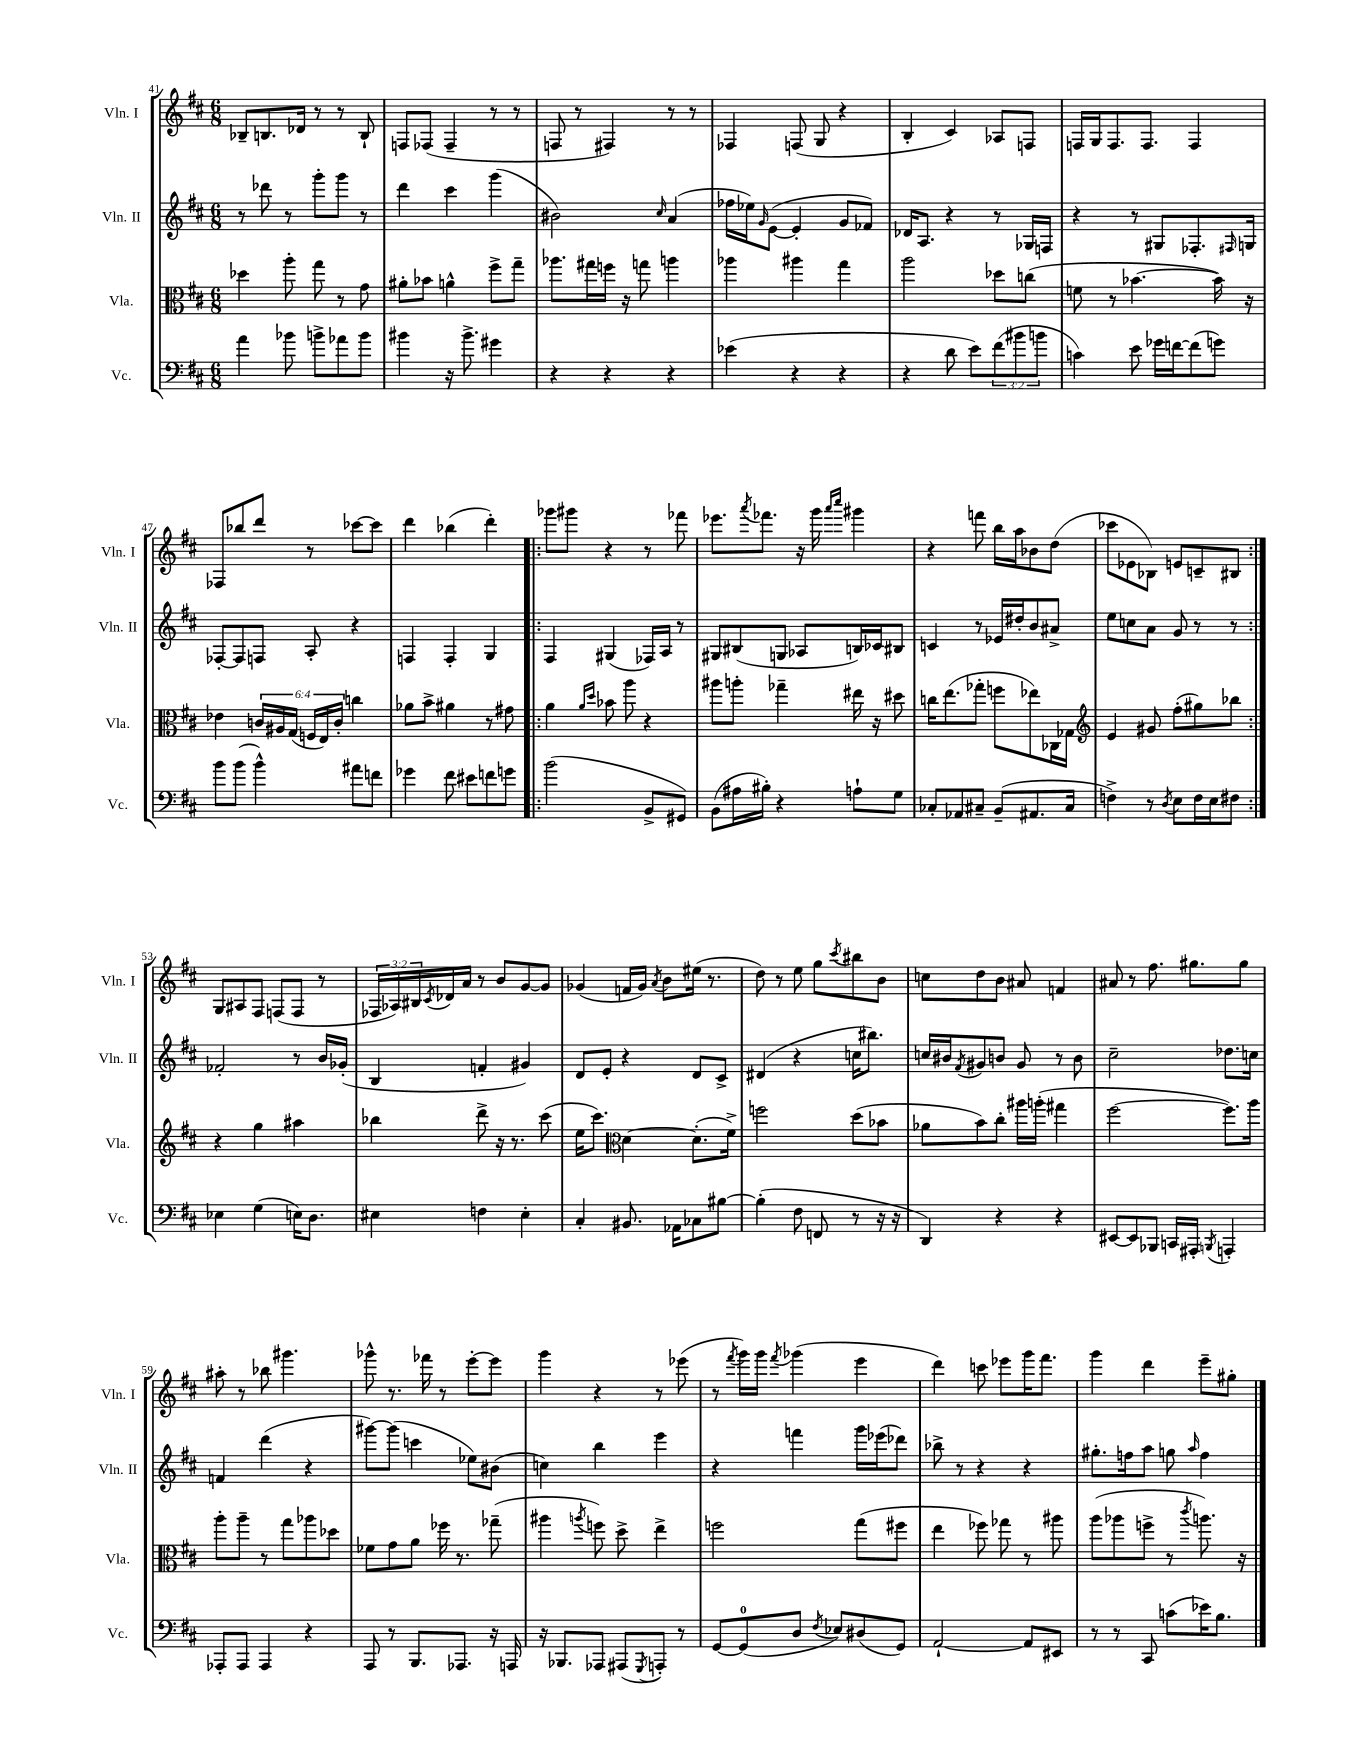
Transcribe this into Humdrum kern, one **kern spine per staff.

**kern	**kern	**kern	**kern
*staff4	*staff3	*staff2	*staff1
*clefF4	*clefC3	*clefG2	*clefG2
*k[f#c#]	*k[f#c#]	*k[f#c#]	*k[f#c#]
*M6/8	*M6/8	*M6/8	*M6/8
4a	4dd-	8r	8B-~
.	.	8ddd-	8.B
8b-	8aa'	8r	.
.	.	.	16d-
8b^	8gg	8ggg'	8r
8a-	8r	8ggg	8r
8b	8g	8r	8B`
=	=	=	=
4b#	8a#'	4ddd	8F
.	8b-	.	(8F-
16r	4a^^	4ccc#	4F-~
8.b#^	.	.	.
4g#	8ff#^	(4ggg	8r
.	8gg~	.	8r
=	=	=	=
4r	8.aa-	2b#)	8F
.	.	.	8r
.	16gg#	.	.
4r	16ff	.	4F#)
.	16r	.	.
.	8gg	.	.
.	.	16qqcc#	.
4r	4aa	(4a	8r
.	.	.	8r
=	=	=	=
(4e-	4aa-	16ff-	4F-
.	.	16ee-)	.
.	.	16qqg	.
.	.	([8e	.
4r	4aa#	4e']	(8F
.	.	.	8G
4r	4gg	8g	4r
.	.	8f-)	.
=	=	=	=
4r	2aa	16d-	4B'
.	.	8.A	.
8d	.	4r	4c#)
8e)	.	.	.
(12f#	8dd-	8r	8A-
12b#	.	.	.
.	(8cc	16G-	8F
12b	.	.	.
.	.	16F	.
=	=	=	=
4c)	8f	4r	16F
.	.	.	16G
.	8r	.	8.F
8e	[4.b-	8r	.
.	.	.	8.F
16g-	.	8G#	.
[16f	.	.	.
(8f]	.	8.F-'	4F
8g)	16b-])	.	.
.	.	16qqF#	.
.	16r	16G	.
=	=	=	=
8b	4e-	[8F-'	8F-
(8b	.	8F-]	8bb-
4b^^)	24c	8F	8ddd
.	24A#	.	.
.	(24G	.	.
.	24F	8A'	8r
.	24E)	.	.
.	24c'	.	.
8a#	4cc	4r	[8ccc-
8f	.	.	8ccc-]
=	=	=	=
4g-	8a-	4F	4ddd
.	8b^	.	.
8f#	4a#	4F'	(4bb-
8e#	.	.	.
8f	8r	4G	4ddd')
8g	8g#	.	.
=!|:	=!|:	=!|:	=!|:
(2b	4a	4F#	8ggg-
.	.	.	8ggg#
.	16qqa	.	.
.	16qqdd	.	.
.	8b-	(4G#	4r
.	8aa	.	.
8BB^	4r	16F-)	8r
.	.	16A	.
8GG#)	.	8r	8fff-
=	=	=	=
(8BB	8aa#	8G#	8.eee-
16A#	8aa'	(8B#	.
.	.	.	8qaaa
16B#')	.	.	8.fff-
4r	4gg-~	8G	.
.	.	8A-	16r
.	.	.	16ggg
.	.	.	16qqaaa
.	.	.	16qqcccc#
8A`	16ee#	16B)	4ggg#
.	16r	16c-	.
8G	8dd#	8B#	.
=	=	=	=
8C-'	16cc	4c	4r
.	(8.ee	.	.
8AA-	.	.	.
8C#~	8gg-'	8r	8fff
(8BB~	8ff	16e-	16bb
.	.	16dd#'	16aa
8.AA#	8ee-)	8b	8b-
.	16C-	8a#^	(8dd
16C#	16G-	.	.
=	=	=	=
*	*clefG2	*	*
4F^)	4e	8ee	8ccc-
.	.	8cc	8e-
8r	8g#	8a	8B-)
8qD	.	.	.
8E	(8ff#'	8g	8e
16F	8gg#)	8r	8c~
16E	.	.	.
8F#	8bb-	8r	8B#
=:|!	=:|!	=:|!	=:|!
4E-	4r	2f-'	8G
.	.	.	8A#
(4G	4gg	.	8F#
.	.	.	(8F
16E)	4aa#	8r	8F
8.D	.	.	.
.	.	16b	8r
.	.	(16g-'	.
=	=	=	=
4E#	4bb-	4B	24F-
.	.	.	24A-)
.	.	.	24B#
.	.	.	8qc#
.	.	.	16d-
.	.	.	16a
4F	8ddd^	4f'	8r
.	16r	.	8b
.	8.r	.	.
4E#'	.	4g#)	[8g
.	(8ccc#	.	8g]
=	=	=	=
4C#'	16ee	8d	(4g-
.	8.ccc#)	.	.
.	.	8e'	.
*	*clefC3	*	*
8.BB#	[4d	4r	16f
.	.	.	16g-)
.	.	.	8qa
.	.	.	8b
16AA-	.	.	.
8C-	(8.d']	8d	(16ee#
.	.	.	8.r
[8B#	.	8c#^	.
.	16f#^)	.	.
=	=	=	=
(4B#']	2ff	(4d#	8dd)
.	.	.	8r
8F#	.	4r	8ee
8FF	.	.	8gg
.	.	.	8qccc#
8r	(8dd	16cc	8bb#
.	.	8.bb#)	.
16r	8b-	.	8b
16r	.	.	.
=	=	=	=
4DD)	8a-	16cc	8cc
.	.	16b#	.
.	.	8qf#	.
.	8b)	8g#	8dd
4r	8cc#'	8b	8b
.	16aa#	8g#	8a#
.	(16aa'	.	.
4r	4gg#	8r	4f
.	.	8b	.
=	=	=	=
[8EE#	[2ff#	2cc#~	8a#
8EE#]	.	.	8r
8BBB-	.	.	8.ff#
16CC	.	.	.
16AAA#'	.	.	8.gg#
8qBBB	.	.	.
4AAA'	8.ff#])	8.dd-	.
.	.	.	8gg#
.	16aa	16cc	.
=	=	=	=
8AAA-'	8aa'	4f	8aa#'
8AAA-	8aa~	.	8r
4AAA-	8r	(4ddd	8bb-
.	8gg	.	4.ggg#
4r	8aa-	4r	.
.	8dd-	.	.
=	=	=	=
8AAA	8f-	[8ggg#)	8ggg-^^
8r	8g	(8ggg#]	8.r
8.BBB	8a	4ccc	.
.	.	.	16fff-
.	16ff-	.	8r
8.AAA-	8.r	.	.
.	.	8ee-)	[8eee'
16r	(8gg-~	(8b#	8eee]
16AAA	.	.	.
=	=	=	=
16r	4aa#	4cc)	4ggg
8.BBB-	.	.	.
.	8qaa	.	.
8AAA-	8ff)	4bb	4r
(8AAA#	8dd^	.	.
8qGGG	.	.	.
8AAA')	4ee^	4eee	8r
8r	.	.	(8eee-
=	=	=	=
[8GG	2ff	4r	8r
.	.	.	8qfff#
(8GG]	.	.	16ggg)
.	.	.	16ggg
.	.	.	8qfff#
8D	.	4fff	(4ggg-
8qF#	.	.	.
8E-)	.	.	.
(8D#	(8gg	16ggg	4eee
.	.	(16eee-	.
8GG)	8ff#	8ddd-)	.
=	=	=	=
[2AA`	4ee	8bb-^	4ddd)
.	.	8r	.
.	8ff-)	4r	8ccc
.	8gg-	.	8eee-
8AA]	8r	4r	16ggg
.	.	.	8.fff#
8EE#	8aa#	.	.
=	=	=	=
8r	(8aa	8.gg#'	4ggg
8r	8aa-	.	.
.	.	16ff	.
8CC#	8ff^	8aa	4ddd
(8c	8r	8gg	.
.	8qccc#	16qqaa	.
16e-)	8.aa)	4ff	8eee~
8.B	.	.	.
.	.	.	8gg#'
.	16r	.	.
==	==	==	==
*-	*-	*-	*-
